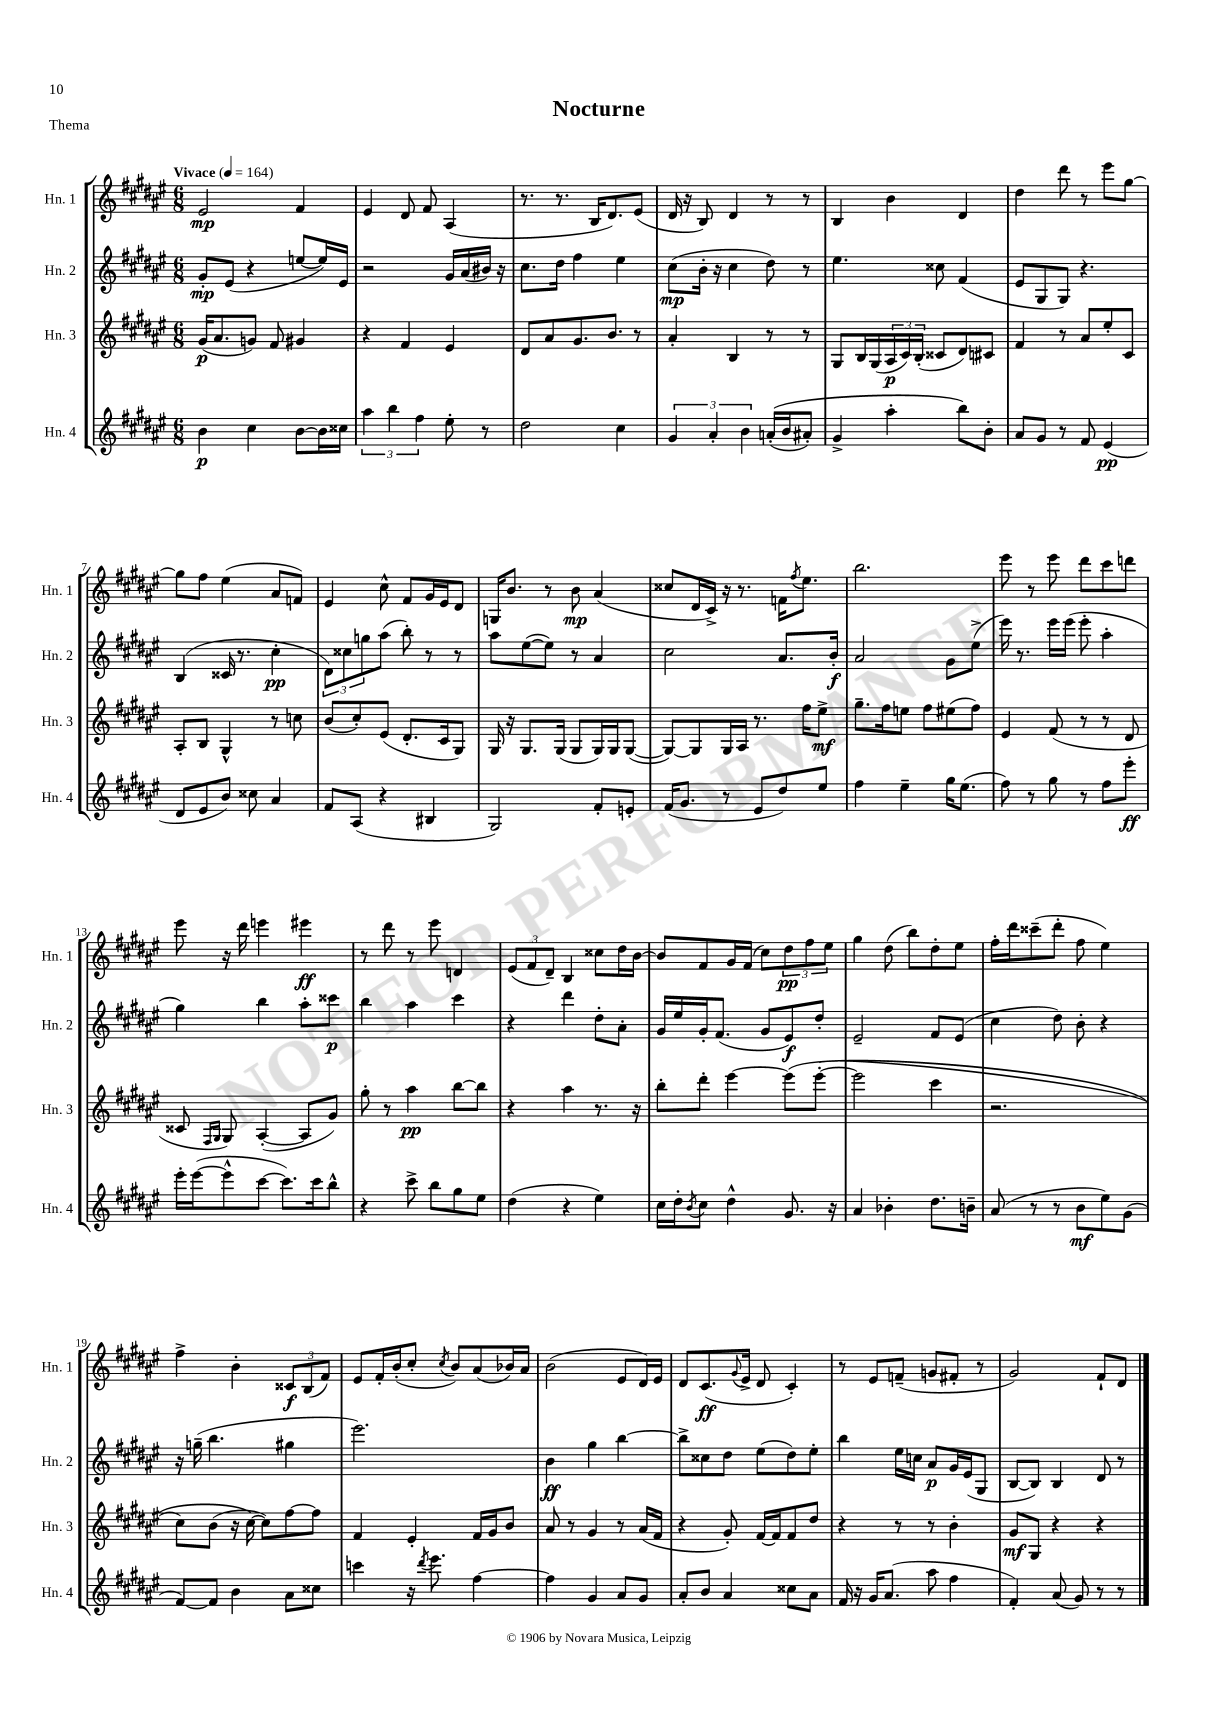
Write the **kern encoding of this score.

**kern	**kern	**kern	**kern
*staff4	*staff3	*staff2	*staff1
*clefG2	*clefG2	*clefG2	*clefG2
*k[f#c#g#d#a#e#]	*k[f#c#g#d#a#e#]	*k[f#c#g#d#a#e#]	*k[f#c#g#d#a#e#]
*M6/8	*M6/8	*M6/8	*M6/8
*MM164	*MM164	*MM164	*MM164
4b	(16g#	8g#'	2e#
.	8.a#	.	.
.	.	(8e#	.
4cc#	8g)	4r	.
.	8f#	.	.
[8b	4g#	[8ee	4f#
16b]	.	16ee])	.
16cc##	.	16e#	.
=	=	=	=
6aa#	4r	2r	4e#
6bb	.	.	.
.	4f#	.	8d#
6ff#	.	.	.
.	.	.	8f#
8ee#'	4e#	16g#	(4A#
.	.	(16a#	.
8r	.	16b#)	.
.	.	16r	.
=	=	=	=
2dd#	8d#	8.cc#	8.r
.	8a#	.	.
.	.	16dd#	8.r
.	8.g#	4ff#	.
.	.	.	16B
.	8.b	.	8.d#)
4cc#	.	4ee#	.
.	8r	.	(8e#
=	=	=	=
6g#	4a#'	(8cc#	16d#
.	.	.	16r
.	.	16b'	8B)
6a#'	.	.	.
.	.	16r	.
.	4B	4cc#	4d#
6b	.	.	.
&((16a'	8r	8dd#)	8r
16b	.	.	.
8a#')	8r	8r	8r
=	=	=	=
4g#^	8G#	4.ee#	4B
.	16B	.	.
.	(16G#	.	.
4aa#'	24A#	.	4b
.	24c#)	.	.
.	(24B'	.	.
.	8c##	8cc##	.
8bb&)	8d#)	(4f#	4d#
8b'	8c#	.	.
=	=	=	=
8a#	4f#	8e#	4dd#
8g#	.	8G#	.
8r	8r	8G#)	8ddd#
8f#	8a#	4.r	8r
(4e#	8ee#'	.	8eee#
.	8c#	.	[8gg#
=	=	=	=
8d#	8A#'	(4B	8gg#]
8e#	8B	.	8ff#
8b)	4G#^^	16c##	(4ee#
.	.	8.r	.
8cc##	.	.	.
4a#	8r	4cc#'	8a#
.	8cc	.	8f)
=	=	=	=
8f#	(8b	12d#)	4e#
.	.	12cc##	.
(8A#	8cc#')	.	.
.	.	12gg	.
4r	(8e#	(8aa#	8cc#^^
.	8.d#'	8bb')	8f#
4B#	.	8r	16g#
.	16c#	.	16e#
.	8G#)	8r	8d#
=	=	=	=
2G#)	16G#	8aa#	16G
.	16r	.	8.b
.	8.G#	([8ee#	.
.	.	8ee#])	8r
.	(16G#	.	.
.	8G#	8r	8b
8f#'	16G#)	4a#	(4a#
.	16G#	.	.
8e'	([8G#	.	.
=	=	=	=
(16f#	8G#_)	2cc#	8cc##
8.g#	.	.	.
.	8G#]	.	16d#
.	.	.	16c#^)
8r	16G#	.	16r
.	16A#	.	8.r
8e#	8.r	.	.
8dd#)	.	8.a#	16f
.	.	.	8qff#
.	16ff#	.	8.ee#
8ee#	8ee#^	.	.
.	.	16b'	.
=	=	=	=
4ff#	8.gg#~	2a#	2.bb
.	16ff#	.	.
4ee#~	8ee	.	.
.	8ff#	.	.
16gg#	(8ee#	8g#	.
(8.ee#	.	.	.
.	8ff#)	(8ee#^	.
=	=	=	=
8ff#)	4e#	16eee#)	8eee#
.	.	8.r	.
8r	.	.	8r
8gg#	(8f#	16eee#	8eee#
.	.	(16eee#	.
8r	8r	8eee#'	8ddd#
8ff#	8r	4aa#'	8ccc#
8eee#'	8d#	.	8ddd
=	=	=	=
16eee#'	8c##	4gg#)	8eee#
([16eee#	.	.	.
.	16qqF#	.	.
.	16qqG#	.	.
8eee#^^]	8G#)	.	16r
.	.	.	16ddd#
[8ccc#	([4A#'	4bb	4eee
8.ccc#])	.	.	.
.	8A#]	8aa#'	4eee#
16ccc#	.	.	.
8bb^^	8g#)	8ccc##	.
=	=	=	=
4r	8gg#'	4bb	8r
.	8r	.	8ddd#
8ccc#^	4aa#	4aa#	8r
8bb	.	.	8eee#
8gg#	[8bb	4ccc#	4d
8ee#	8bb]	.	.
=	=	=	=
(4dd#	4r	4r	(12e#
.	.	.	12f#
.	.	.	12d#~)
4r	4aa#	4ddd#	4B
4ee#)	8.r	8dd#'	8cc##
.	.	8a#'	16dd#
.	16r	.	[16b
=	=	=	=
16cc#	8bb'	16g#	8b]
16dd#'	.	16ee#	.
8qb	.	.	.
8cc#	8ddd#'	16g#'	8f#
.	.	(8.f#	.
4dd#^^	[4eee#	.	16g#
.	.	.	(16f#
.	.	8g#	8cc#)
8.g#	&(8eee#]	8e#)	12dd#
.	.	.	12ff#
.	([8eee#'	8dd#'	.
.	.	.	12ee#
16r	.	.	.
=	=	=	=
4a#	2eee#]	2e#~	4gg#
4b-'	.	.	(8dd#
.	.	.	8bb)
8.dd#	4ccc#	8f#	8dd#'
.	.	(8e#	8ee#
16b~	.	.	.
=	=	=	=
(8a#	2.r	4cc#	16ff#'
.	.	.	16ddd#
8r	.	.	(8ccc##~
8r	.	8dd#)	8ddd#'
8b	.	8b'	8ff#
8ee#)	.	4r	4ee#)
(8g#	.	.	.
=	=	=	=
[8f#)	8cc#)	16r	4ff#^
.	.	(16gg~	.
8f#]	(8b	4.bb	.
4b	16r	.	4b'
.	[16cc#&)	.	.
.	8cc#])	.	.
8a#	[8ff#	4gg#	12c##
.	.	.	(12B
8cc##	8ff#]	.	.
.	.	.	12f#)
=	=	=	=
4ccc	4f#	2.eee#)	8e#
.	.	.	16f#'
.	.	.	(16b'
16r	4e#'	.	8cc#'
8qddd#	.	.	.
8.eee#	.	.	.
.	.	.	8qcc#
.	.	.	8b)
[4ff#	16f#	.	(8a#
.	16g#	.	.
.	8b	.	16b-)
.	.	.	16a#
=	=	=	=
4ff#]	8a#	4b	(2b
.	8r	.	.
4g#	4g#	4gg#	.
8a#	8r	[4bb	8e#
8g#	(16a#	.	16d#)
.	16f#	.	16e#
=	=	=	=
8a#'	4r	8bb^]	8d#
8b	.	8cc##	(8.c#
4a#	8g#')	8dd#	.
.	.	.	8qqg#
.	.	.	16e#^
.	[16f#	(8ee#	8d#
.	16f#]	.	.
8cc##	8f#	8dd#)	4c#')
8a#	8dd#	8ee#'	.
=	=	=	=
16f#	4r	4bb	8r
16r	.	.	.
16g#	.	.	8e#
(8.a#	.	.	.
.	8r	16ee#	(8f~
.	.	16cc	.
8aa#	8r	8a#	8g
4ff#	4b'	16g#	8f#'
.	.	(16e#	.
.	.	8G#	8r
=	=	=	=
4f#')	8g#	[8B	2g#)
.	8G#	8B])	.
(8a#	4r	4B	.
8g#)	.	.	.
8r	4r	8d#	8f#`
8r	.	8r	8d#
==	==	==	==
*-	*-	*-	*-
